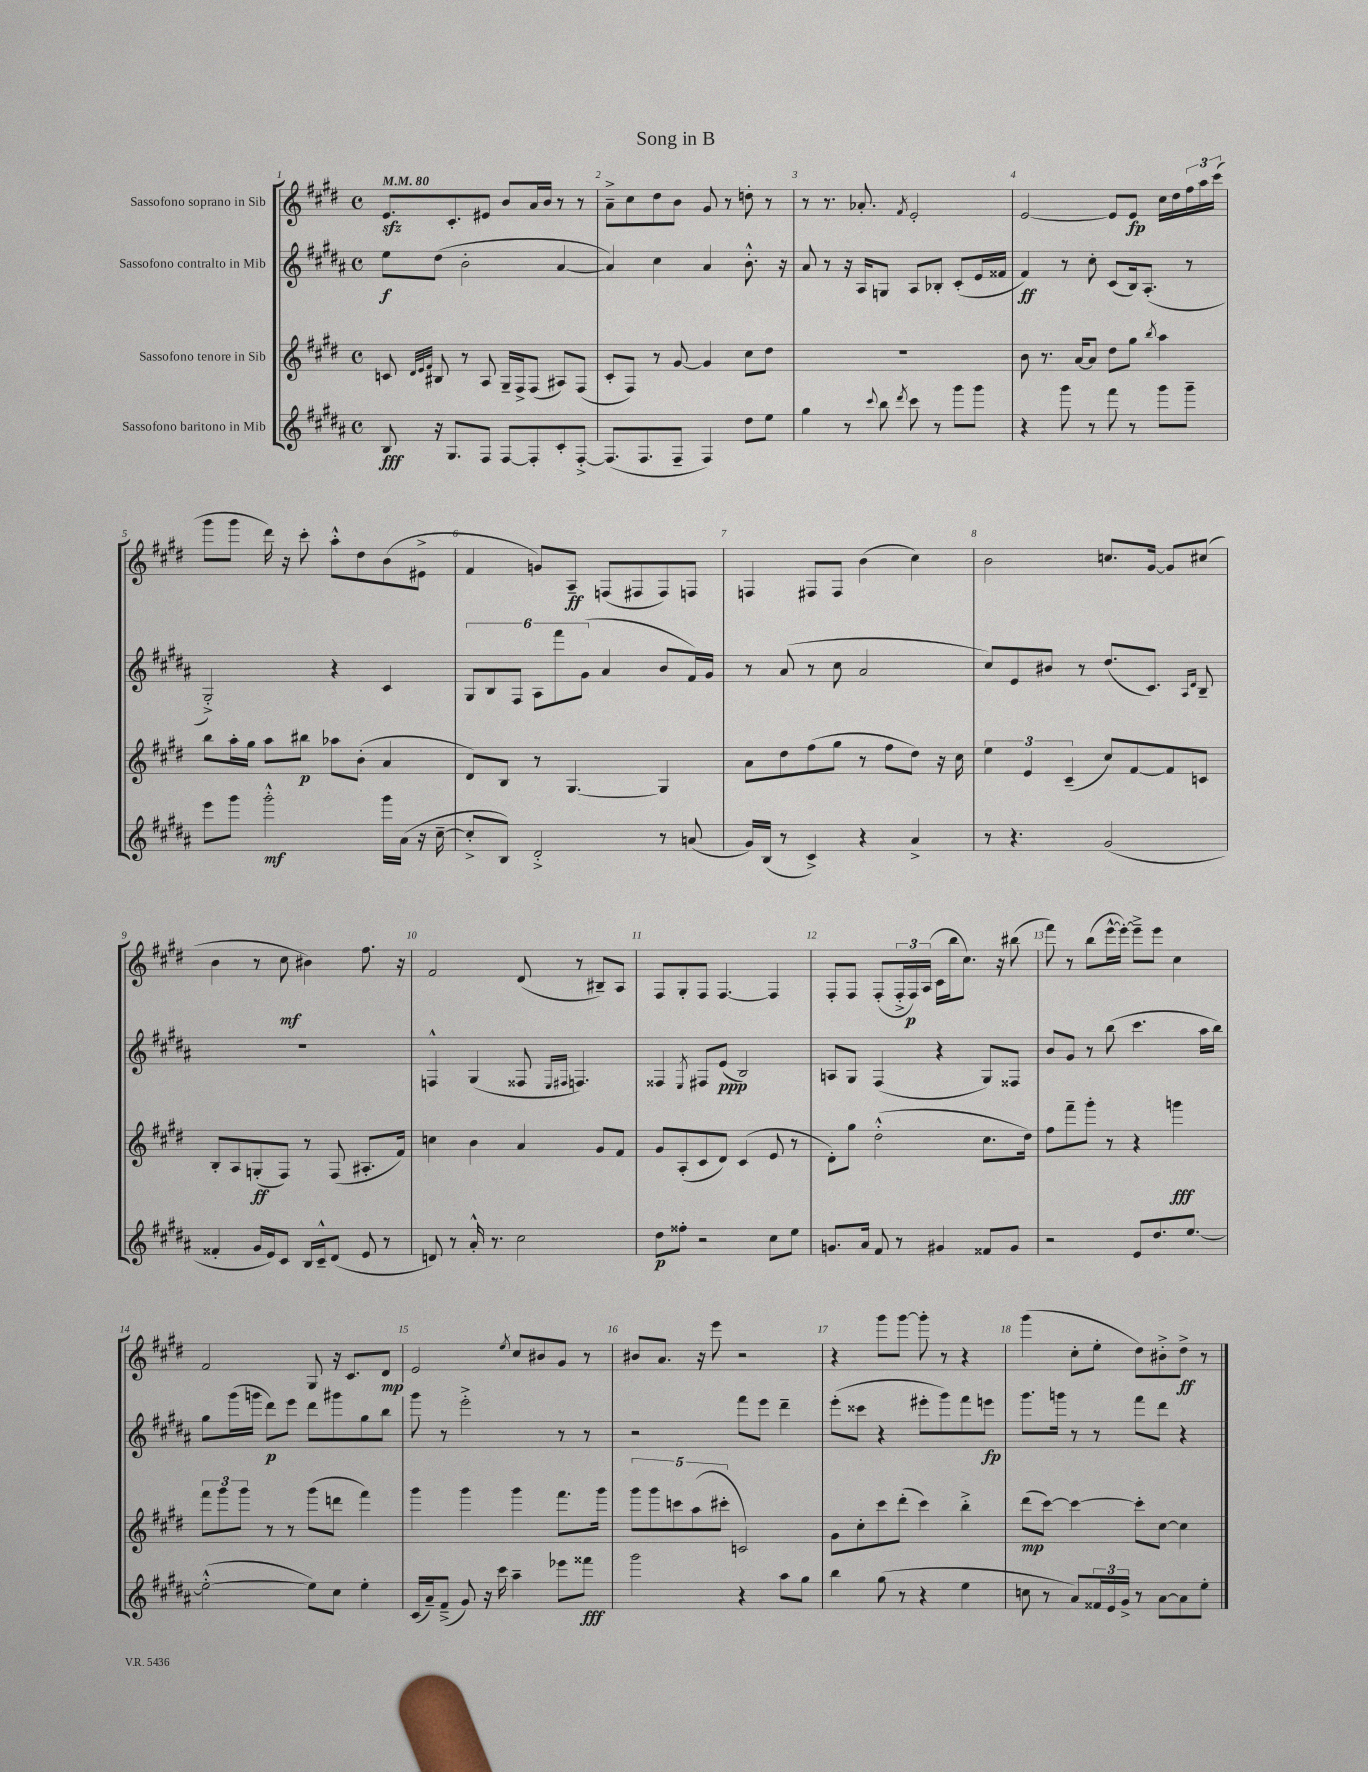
\header { title = "Song in B" }
<<
\new StaffGroup <<
\new Staff = "s0" \with { instrumentName = "Sassofono soprano in Sib" } {
    \clef treble \key e \major \defaultTimeSignature \time 4/4 \tempo 4 = 80
    e'8.\sfz cis'8.-. eis'8 b'8 a'16 b'16 r8 r8 |
    a'8---> cis''8 dis''8 b'8 gis'8 r8 d''8-. r8 |
    r8 r8. aes'8.-. \acciaccatura { fis'8 } e'2-. |
    e'2~ e'8 e'8\fp cis''16 dis''16 \tuplet 3/2 { fis''16 a''16 cis'''16( } |
    gis'''8 gis'''8 dis'''16) r16 cis'''8-. a''8-.-^ dis''8 b'8( eis'8-> |
    fis'4 g'8) a8--\ff f8( fis8 fis8) f8 |
    f4 fis8 fis8 b'4( cis''4) |
    b'2 c''8. gis'16~ gis'8 cis''8( |
    b'4 r8 cis''8\mf bis'4) fis''8. r16 |
    fis'2 dis'8( r8 bis8--) a8 |
    fis8 gis8-. fis8 fis4.~ fis4 |
    fis8-. fis8 fis8-.( \tuplet 3/2 { fis16-.-> fis16\p) a16( } cis'16 b''16 cis''8.) r16 bis''8( |
    fis'''8) r8 b''8( e'''16~-^ e'''16~-.) e'''8---> e'''8 cis''4 |
    fis'2 gis8 r16 cis'8. dis'8\mp |
    e'2 \acciaccatura { e''8 } cis''8 bis'8 gis'8 r8 |
    bis'8 a'8. r16 e'''8 r2 |
    r4 gis'''8 gis'''8~ gis'''8-. r8 r4 |
    gis'''4( cis''8-. e''8-. dis''8) bis'8-.-> dis''8->\ff r8 \bar "|." |
}
\new Staff = "s1" \with { instrumentName = "Sassofono contralto in Mib" } {
    \clef treble \key b \major \defaultTimeSignature \time 4/4
    e''8\f dis''8( b'2-. ais'4~ |
    ais'4) cis''4 ais'4 b'8.-.-^ r16 |
    ais'8 r8 r16 ais16 g8 ais8 bes8-. cis'8-.( e'16 fisis'16 |
    fis'4\ff) r8 cis''8-. cis'8( b16) ais8.-.( r8 |
    gis2-.->) r4 cis'4 |
    \tuplet 6/4 { gis8 b8 fis8 ais8 fis'''8 gis'8( } ais'4 b'8 fis'16) gis'16 |
    r8 ais'8( r8 cis''8 ais'2 |
    cis''8) e'8 bis'8 r8 dis''8.( cis'8.) \grace { ais16 dis'16 } b8-- |
    R1 |
    f4-^ gis4( fisis8 \grace { e16 fis16 } f4.) |
    fisis4 \acciaccatura { e8 } fis8 e'8\ppp( b2) |
    a8 gis8 fis4( r4 gis8) fisis8 |
    b'8 gis'8 r8 b''8( cis'''4. ais''16 b''16) |
    gis''8 gis'''16( g'''16 dis'''8\p) e'''8 dis'''8 gis'''8 gis''8 b''8 |
    gis'''8 r8 e'''2-.-> r8 r8 |
    r2 fis'''8 e'''8 dis'''4-- |
    e'''8-.( cisis'''8 r4 eis'''8-. gis'''8) fis'''8 e'''8\fp |
    gis'''8. g'''16 r8 r8 fis'''8 dis'''8 r4 \bar "|." |
}
\new Staff = "s2" \with { instrumentName = "Sassofono tenore in Sib" } {
    \clef treble \key e \major \defaultTimeSignature \time 4/4
    c'8 \grace { dis'32 e'32 fis'32 } bis8 r8 a8 gis16-- fis16-> fis8( ais8) fis8( |
    cis'8-. fis8) r8 gis'8~ gis'4 cis''8 dis''8 |
    R1 |
    b'8 r8. a'16~ a'8 dis''8 gis''8 \acciaccatura { b''8 } a''4 |
    b''8 a''16-. gis''16 a''8 bis''8\p aes''8 b'8-.( a'4 |
    dis'8) b8 r8 gis4.~ gis4 |
    a'8 dis''8 fis''8( gis''8 r8 fis''8 dis''8) r16 cis''16 |
    \tuplet 3/2 { e''4 e'4 cis'4--( } cis''8) fis'8~ fis'8 c'8 |
    b8-. a8 g8-.\ff( fis8) r8 fis8( ais8.-. fis'16) |
    c''4 b'4 a'4 gis'8 fis'8 |
    gis'8 a8-.( cis'8 dis'8) cis'4( e'8 r8 |
    dis'8-.) gis''8 dis''2-.-^( cis''8. dis''16) |
    fis''8 fis'''8-- gis'''8-. r8 r4 g'''4\fff |
    \tuplet 3/2 { fis'''8 gis'''8 gis'''8 } r8 r8 gis'''8( d'''8 fis'''4) |
    gis'''4 gis'''4 gis'''4 fis'''8. gis'''16 |
    \tuplet 5/4 { gis'''8 gis'''8 c'''8 a''8( cis'''8-. } c'2) |
    gis'8 cis''8-. cis'''8 dis'''8-.( cis'''4) b''4-.-> |
    dis'''8\mp( cis'''8~) cis'''4~ cis'''8-. cis''8~ cis''4 \bar "|." |
}
\new Staff = "s3" \with { instrumentName = "Sassofono baritono in Mib" } {
    \clef treble \key b \major \defaultTimeSignature \time 4/4
    b8\fff r16 gis8. fis8 fis8~ fis8-. cis'8-. fis8~-.-> |
    fis8.( fis8. fis8-- fis4) dis''8 e''8 |
    gis''4 r8 \appoggiatura { cis'''8 } b''8 \acciaccatura { dis'''8 } cis'''8 r8 gis'''8 gis'''8 |
    r4 gis'''8 r8 fis'''8 r8 gis'''8 gis'''8-- |
    e'''8 gis'''8 gis'''2-.-^\mf gis'''16 ais'16( r16 cis''16~-- |
    cis''8-.-> b8) dis'2-.-> r8 a'8( |
    gis'16) b16( r8 cis'4->) r4 ais'4-> |
    r8 r4. gis'2( |
    fisis'4-. gis'16 e'16) cis'8 b16 cis'16---^ dis'8( e'8 r8 |
    d'8) r8 ais'16-.-^ r8. cis''2 |
    dis''8\p fisis''8-. r2 cis''8 e''8 |
    g'8. ais'16 fis'8 r8 gis'4 fisis'8 gis'8 |
    r2 e'8 dis''8. e''8.~ |
    e''2~-.-^( e''8) cis''8 e''4-. |
    cis'16( ais'16--) fis'8--->( gis'8) r16 cis'''16 ais''4-- ees'''8 fisis'''8\fff |
    gis'''2 r4 ais''8 gis''8 |
    b''4 gis''8( r8 r4 e''4 |
    c''8 r8 ais'8) \tuplet 3/2 { fisis'16 e'16 gis'16-> } r8 ais'8~ ais'8 e''8-. \bar "|." |
}
>>
>>
\layout { \context { \Score \override BarNumber.break-visibility = ##(#f #t #t) barNumberVisibility = #all-bar-numbers-visible } }
